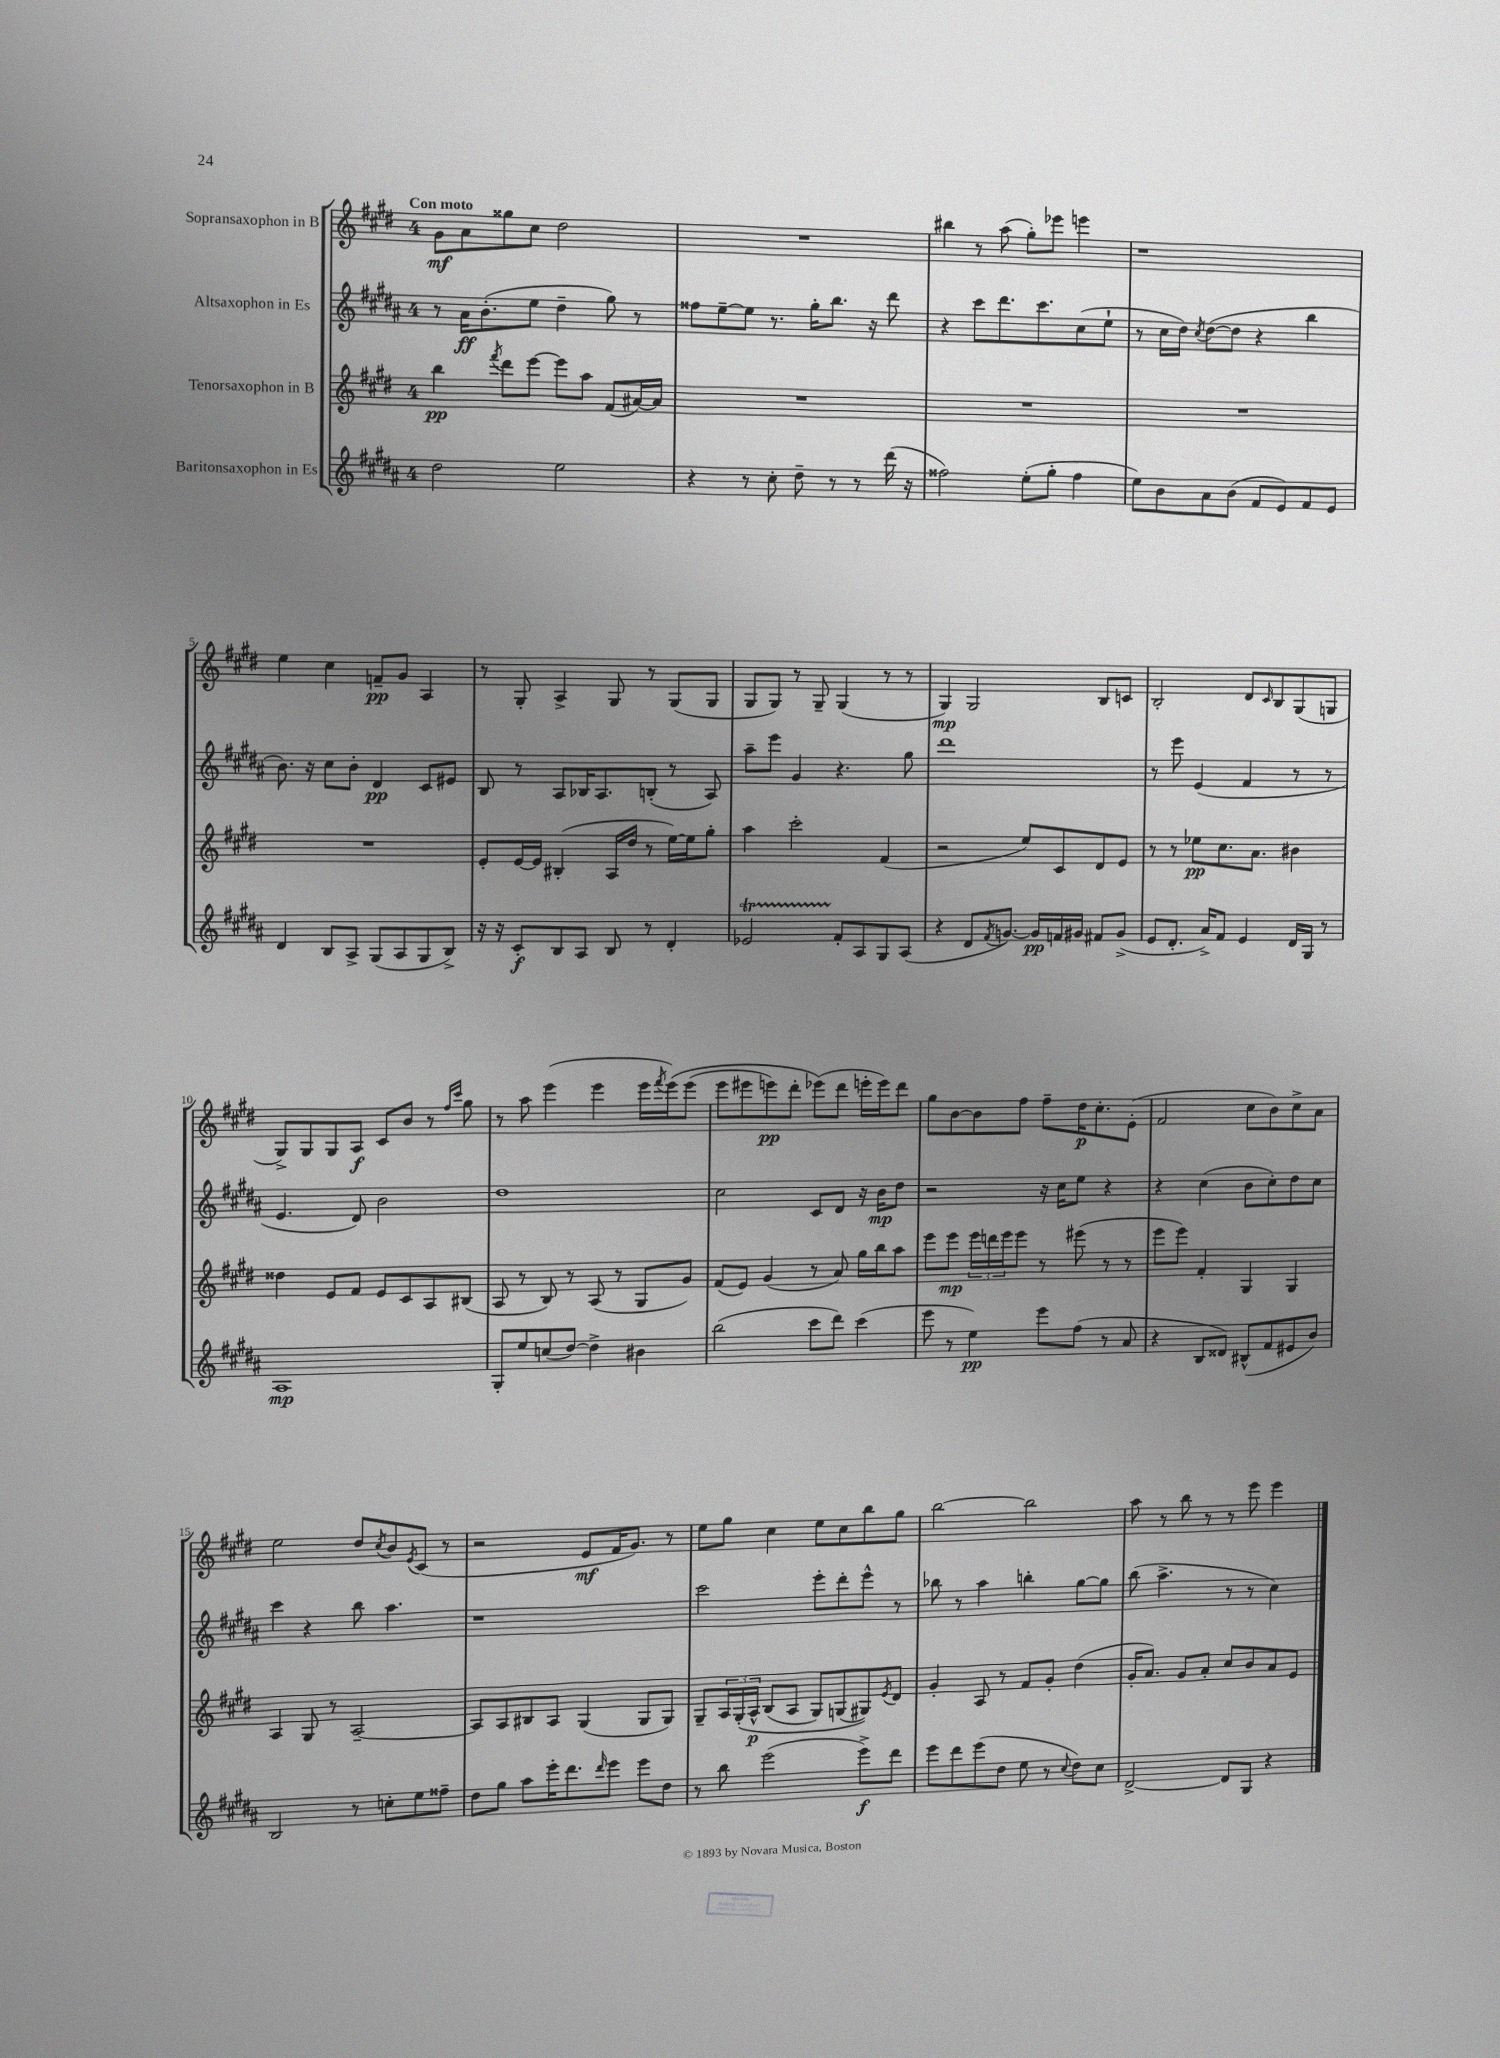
<<
\new StaffGroup <<
\new Staff = "s0" \with { instrumentName = "Sopransaxophon in B" } {
    \clef treble \key e \major \once \override Staff.TimeSignature.style = #'single-digit \time 4/4 \tempo "Con moto"
    gis'8\mf a'8 gisis''8 cis''8 dis''2 |
    R1 |
    bis''4 r8 a''8( gis''8-.) ees'''8 e'''4 |
    r1 |
    e''4 cis''4 f'8--\pp gis'8 a4 |
    r8 gis8-. a4-> gis8 r8 gis8( gis8 |
    gis8 gis8) r8 gis8-- gis4( r8 r8 |
    gis4\mp) gis2 b8 c'8 |
    b2-. dis'8 \grace { cis'16 } b8 gis8( g8 |
    gis8->) gis8 gis8 a8\f cis'8 b'8 r8 \grace { fis''16 cis'''16 } gis''8 |
    r8 a''8 e'''4( e'''4 e'''16 \acciaccatura { fis'''8 } e'''16)\( e'''8( |
    e'''8 eis'''8 e'''8\pp) dis'''8-. ees'''8(\) dis'''8 e'''16-. e'''16) dis'''8 |
    gis''8 b'8~ b'8 fis''8 fis''8-- dis''16\p cis''8.-. e'8-.( |
    fis'2 cis''8 b'8) cis''8-> a'8 |
    e''2 dis''8 \acciaccatura { cis''8 } b'8 \acciaccatura { e'8 } cis'8( r8 |
    r2 e'8\mf fis'16 gis'8.) r8 |
    e''8 gis''8 cis''4 e''8 cis''8 b''8 gis''8 |
    b''2~ b''2 |
    a''8 r8 b''8 r8 r8 e'''8 e'''4 \bar "|." |
}
\new Staff = "s1" \with { instrumentName = "Altsaxophon in Es" } {
    \clef treble \key b \major \once \override Staff.TimeSignature.style = #'single-digit \time 4/4
    r8 ais'16\ff b'8.-.( e''8 dis''4-- gis''8) r8 |
    fisis''8 e''8~-- e''8 r8. gis''16-. b''8. r16 dis'''8 |
    r4 cis'''8 dis'''8. cis'''8. cis''8( e''8-! |
    r8 cis''16 dis''16) \acciaccatura { cis''8 } dis''8~( dis''8 r4 b''4 |
    b'8.) r16 cis''8 b'8-. dis'4\pp cis'8 eis'8 |
    b8 r8 ais8 bes16 ais8. b8-.( r8 ais8) |
    ais''8-- e'''8 gis'4 r4. gis''8 |
    dis'''1 |
    r8 e'''8 e'4( fis'4 r8 r8 |
    e'4. dis'8) b'2 |
    dis''1 |
    cis''2 cis'8 dis'8 r16 b'16\mp dis''8 |
    r2 r16 cis''16 e''8 r4 |
    r4 cis''4( b'8 cis''8-.) dis''8 cis''8 |
    cis'''4 r4 b''8 ais''4. |
    r1 |
    cis'''2 e'''8-. dis'''8-. e'''8-^ r8 |
    bes''8 r8 ais''4 b''4-. gis''8~ gis''8 |
    b''8( ais''4.-> r8 r8 cis''4) \bar "|." |
}
\new Staff = "s2" \with { instrumentName = "Tenorsaxophon in B" } {
    \clef treble \key e \major \once \override Staff.TimeSignature.style = #'single-digit \time 4/4
    b''4\pp \acciaccatura { fis'''8 } dis'''8 e'''8~ e'''8 a''8 fis'8( ais'16~) ais'16 |
    R1 |
    R1 |
    R1 |
    R1 |
    e'8-. e'16~ e'16 bis4-.( a16 dis''16 r8 e''16~) e''16 gis''8-. |
    a''4 cis'''2-. fis'4( |
    r2 e''8) cis'8 dis'8 e'8 |
    r8 r8 ees''8\pp cis''8. a'8. bis'4 |
    disis''4 e'8 fis'8 e'8 cis'8 a8 bis8( |
    a8 r8 b8) r8 a8( r8 gis8 gis'8) |
    fis'8( e'8) gis'4( r8 a'8) gis''16 b''16 a''8 |
    e'''8 e'''8\mp \tuplet 3/2 { e'''16 d'''16 e'''16 } e'''8 r8 eis'''8( r8 r8 |
    e'''8 e'''8) fis'4-. gis4 gis4 |
    a4 gis8 r8 a2~-- |
    a8 a8 bis8 a8 gis4( gis8 gis8) |
    gis8-- \tuplet 3/2 { a16 gis16-.\( a16-^\p } b8( a8 gis8) g8( gis8)\) \acciaccatura { e'8 } dis'8 |
    gis'4-. a8 r8 fis'8 gis'8-. dis''4( |
    gis'16-. a'8.) gis'8 a'8-. cis''8 b'8 a'8 e'8 \bar "|." |
}
\new Staff = "s3" \with { instrumentName = "Baritonsaxophon in Es" } {
    \clef treble \key b \major \once \override Staff.TimeSignature.style = #'single-digit \time 4/4
    dis''2 e''2 |
    r4 r8 cis''8-. dis''8-- r8 r8 dis'''16( r16 |
    fisis''2) e''8-.( gis''8-. fisis''4 |
    e''8) b'8 ais'8 b'8( fis'8 e'8) fis'8 e'8 |
    dis'4 b8 ais8-> gis8( ais8 gis8 b8->) |
    r16 r16 cis'8-.\f b8 ais8 b8 r8 dis'4-. |
    ees'2\startTrillSpan fis'8-.\stopTrillSpan ais8 gis8 ais8( |
    r4 dis'8 \acciaccatura { fis'8 } g'8.~) g'16\pp f'16 gis'16 fis'8 gis'8->( |
    e'8 dis'8.-. ais'16->) fis'8 e'4 dis'16 gis16 r8 |
    ais1\mp |
    gis8-. e''8 c''8( dis''8~) dis''4-> bis'4 |
    b''2( cis'''8 dis'''8) cis'''4( |
    e'''8 r8 e''4\pp) e'''8 fis''8( r8 ais'8 |
    r4 b8 disis'8) bis8-^( fis'8 eis'8 b'8) |
    b2 r8 c''8-. e''8 fisis''8-- |
    dis''8 gis''8 ais''8 e'''16-. dis'''8. \grace { dis'''16 } e'''8 e'''8 dis''8 |
    r8 b''8 e'''2( e'''8->\f) dis'''8 |
    e'''8 dis'''8 e'''8( dis''8 e''8 r8 \appoggiatura { cis''8 } dis''8) cis''8 |
    dis'2~-> dis'8 gis8 r4 \bar "|." |
}
>>
>>
